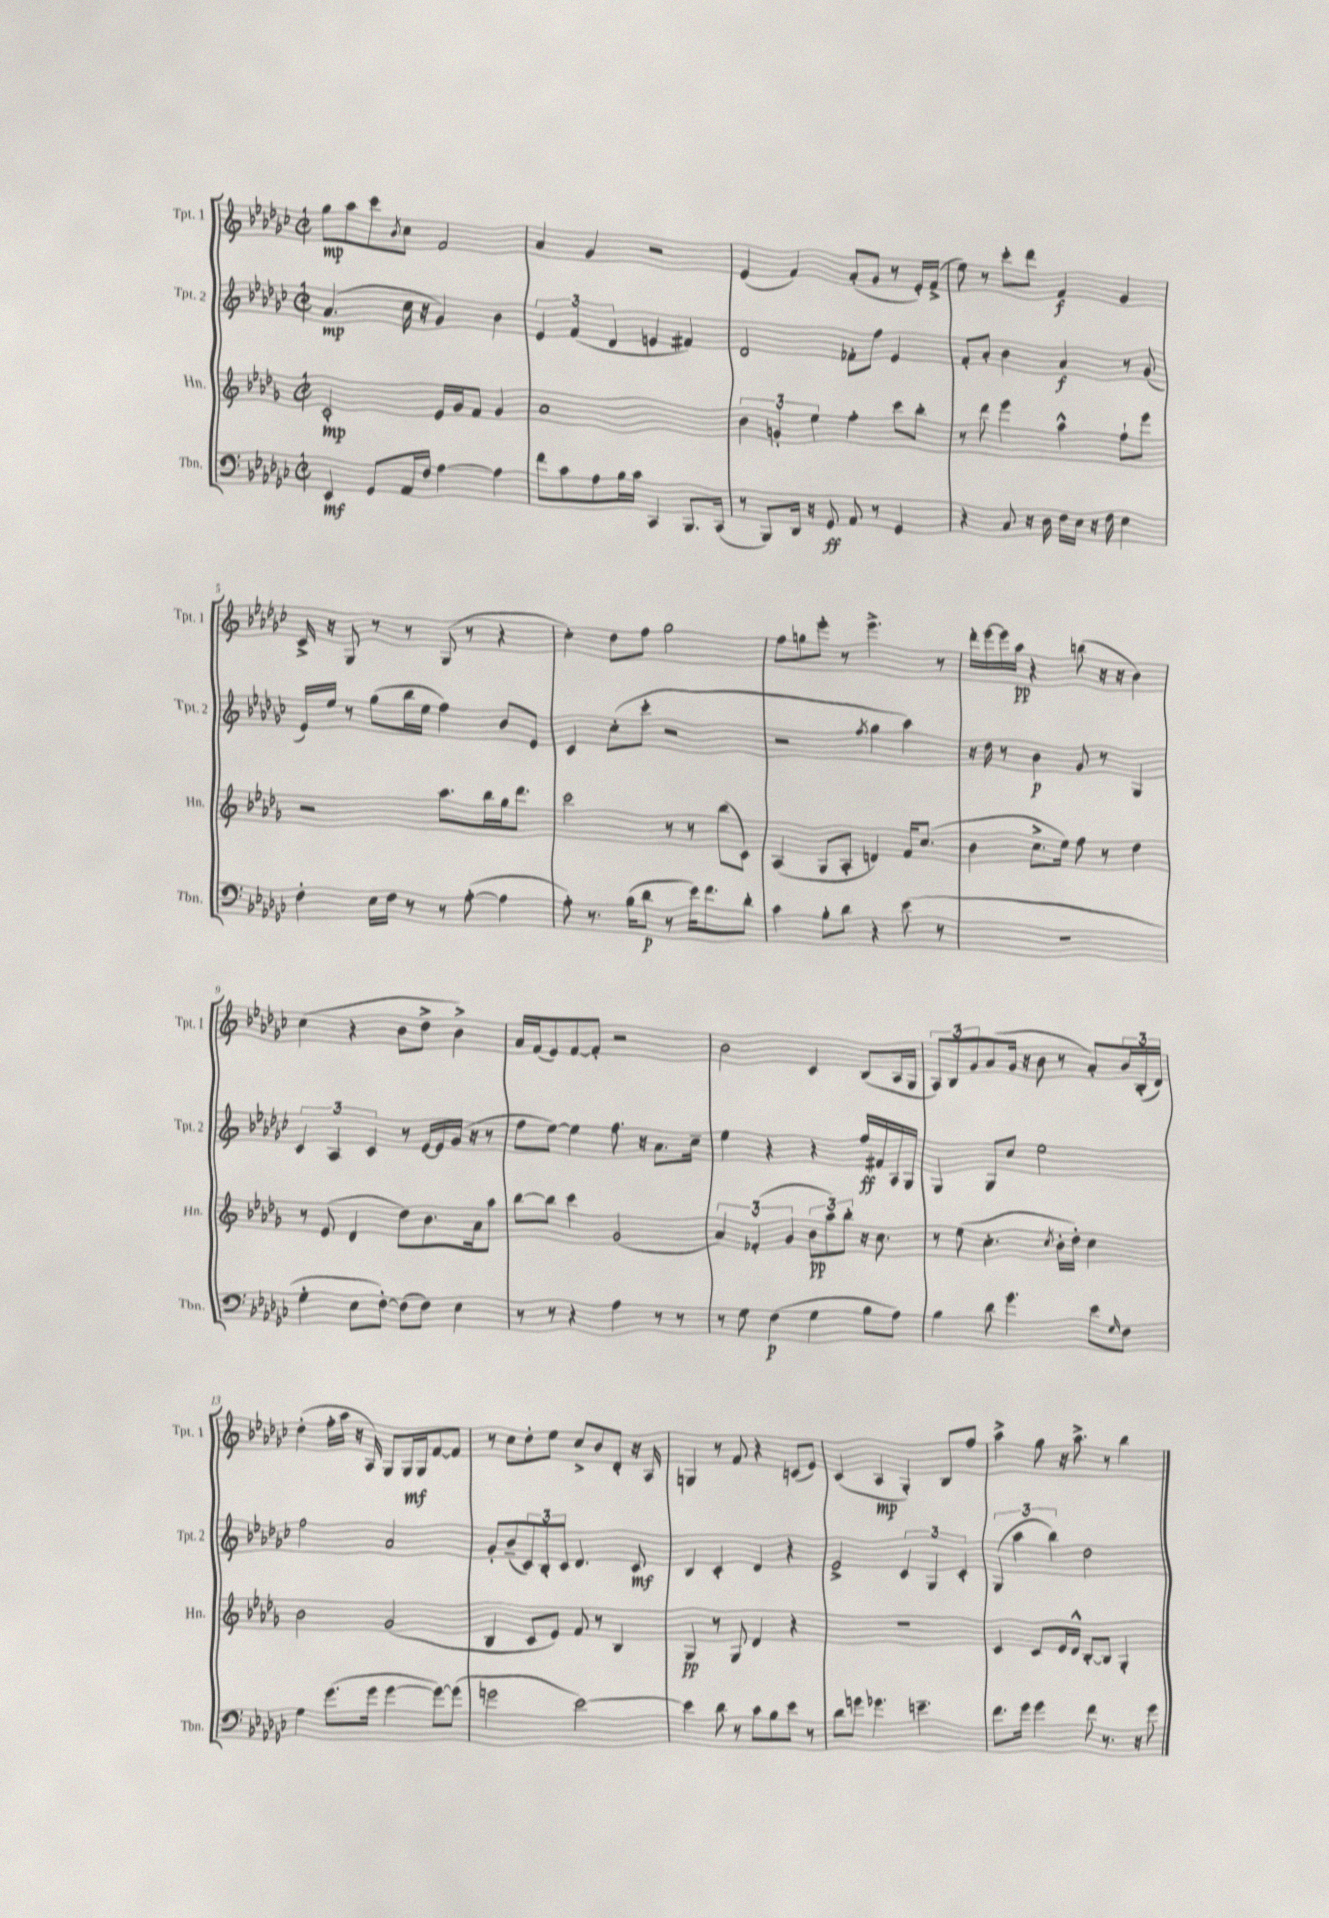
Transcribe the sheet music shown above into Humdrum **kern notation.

**kern	**dynam	**kern	**dynam	**kern	**dynam	**kern	**dynam
*part4	*part4	*part3	*part3	*part2	*part2	*part1	*part1
*staff4	*staff4	*staff3	*staff3	*staff2	*staff2	*staff1	*staff1
*I"Tbn.	*	*I"Hn.	*	*I"Tpt. 2	*	*I"Tpt. 1	*
*I'Tbn.	*	*I'Hn.	*	*I'Tpt. 2	*	*I'Tpt. 1	*
*clefF4	*	*clefG2	*	*clefG2	*	*clefG2	*
*k[b-e-a-d-g-c-]	*	*k[b-e-a-d-g-]	*	*k[b-e-a-d-g-c-]	*	*k[b-e-a-d-g-c-]	*
*M2/2	*	*M2/2	*	*M2/2	*	*M2/2	*
*met(c|)	*	*met(c|)	*	*met(c|)	*	*met(c|)	*
=1	=1	=1	=1	=1	=1	=1	=1
4EE-/	mf	2c'/	mp	(4.a-/	mp	8gg-\L	mp
.	.	.	.	.	.	8aa-\	.
8GG-/L	.	.	.	.	.	8ccc-\	.
.	.	.	.	.	.	8qb-/	.
16AA-/L	.	.	.	16cc-\	.	8cc-\J	.
16F/JJ	.	.	.	16r	.	.	.
[4A-\	.	16e-/LL	.	4g-/)	.	2f/	.
.	.	16g-/J	.	.	.	.	.
.	.	8f/J	.	.	.	.	.
4A-\]	.	4g-/	.	4b-\	.	.	.
=2	=2	=2	=2	=2	=2	=2	=2
8f\L	.	1a-	.	6e-/	.	4a-/	.
8c-\	.	.	.	.	.	.	.
.	.	.	.	(6f/	.	.	.
8A-\	.	.	.	.	.	4g-/	.
.	.	.	.	6d-/	.	.	.
16B-\L	.	.	.	.	.	.	.
16c-\JJ	.	.	.	.	.	.	.
4CC-/	.	.	.	4en/	.	2r	.
8.BBB-/L	.	.	.	4f#X/)	.	.	.
(16CC-/Jk	.	.	.	.	.	.	.
=3	=3	=3	=3	=3	=3	=3	=3
8r	.	6b-\	.	2d-/	.	(4e-/	.
8BBB-/L)	.	.	.	.	.	.	.
.	.	6gn'/	.	.	.	.	.
16DD-/Jk	.	.	.	.	.	4f/)	.
16r	.	.	.	.	.	.	.
.	.	6ee-\	.	.	.	.	.
8GG-/	ff	.	.	.	.	.	.
8AA-/	.	4ff'\	.	8f-X'\L	.	(8a-'/L	.
8r	.	.	.	8ff\J	.	8g-/J	.
4GG-/	.	8ccc\L	.	4e-/	.	8r	.
.	.	8bb-'\J	.	.	.	16e-'/LL)	.
.	.	.	.	.	.	(16f^/JJ	.
=4	=4	=4	=4	=4	=4	=4	=4
4r	.	8r	.	8f'/L	.	8ee-\)	.
.	.	8ddd-\	.	8a-'/J	.	8r	.
8C-/	.	4eee-\	.	4b-\	.	8ccc-'\L	.
16r	.	.	.	.	.	8ddd-\J	.
16D-\	.	.	.	.	.	.	.
16F\LL	.	4aa-^^\	.	4a-/	f	4f/	f
16E-\JJ	.	.	.	.	.	.	.
16r	.	.	.	.	.	.	.
16F\	.	.	.	.	.	.	.
4E-\	.	8ff`\L	.	8r	.	4g-/	.
.	.	8eee-\J	.	(8g-/	.	.	.
!!LO:LB:g=z
=5	=5	=5	=5	=5	=5	=5	=5
4F'\	.	2r	.	16e-/LL)	.	16c-^/	.
.	.	.	.	16ee-/JJ	.	16r	.
.	.	.	.	8r	.	8G-/	.
16E-\LL	.	.	.	(8gg-\L	.	8r	.
16F\JJ	.	.	.	.	.	.	.
8r	.	.	.	16bb-\L	.	8r	.
.	.	.	.	16ee-\JJ	.	.	.
8r	.	8.aa-\L	.	4ff\)	.	(8G-/	.
([8A-'\	.	.	.	.	.	8r	.
.	.	16bb-\L	.	.	.	.	.
4A-\]	.	16gg-\J	.	8b-/L	.	4r	.
.	.	8.ddd-\J	.	.	.	.	.
.	.	.	.	8e-/J	.	.	.
=6	=6	=6	=6	=6	=6	=6	=6
8A-'\)	.	2ccc\	.	4c-/	.	4cc-'\)	.
8.r	.	.	.	.	.	.	.
.	.	.	.	(8cc-'\L	.	8dd-\L	.
(16B-\KL	.	.	.	.	.	.	.
8d-\J	p	.	.	8ccc-'\J	.	8ff\J	.
8r	.	8r	.	2r	.	2gg-\	.
16e-\KL)	.	8r	.	.	.	.	.
8.f\	.	.	.	.	.	.	.
.	.	(8bb-\L	.	.	.	.	.
8d-'\J	.	8c\J)	.	.	.	.	.
=7	=7	=7	=7	=7	=7	=7	=7
4c-\	.	(4A-/	.	2r	.	8ff\L	.
.	.	.	.	.	.	8ggn\	.
8B-'\L	.	8G-/L	.	.	.	8eee-'\J	.
8d-\J	.	8A-'/J	.	.	.	8r	.
.	.	.	.	8qff/	.	.	.
4r	.	4dn/)	.	4gg-\	.	4.eee-^\	.
(8e-\	.	16f/KL	.	4aa-\)	.	.	.
.	.	(8.cc/J	.	.	.	.	.
8r	.	.	.	.	.	8r	.
=8	=8	=8	=8	=8	=8	=8	=8
1r	.	4b-\	.	16r	.	16ddd-'\LL	.
.	.	.	.	16dd-\	.	[16eee-\	.
.	.	.	.	8r	.	16eee-\]	.
.	.	.	.	.	.	16aa-\JJ	pp
.	.	8.cc^\L	.	4b-\	p	4r	.
.	.	16ee-\Jk)	.	.	.	.	.
.	.	8ff\	.	8g-/	.	(8bbn\	.
.	.	8r	.	8r	.	16r	.
.	.	.	.	.	.	16r	.
.	.	4dd-\	.	4G-/	.	4b-\)	.
!!LO:LB:g=z
=9	=9	=9	=9	=9	=9	=9	=9
4G-'\	.	8r	.	6c-/	.	(4cc-\	.
.	.	(8e-/	.	.	.	.	.
.	.	.	.	6A-/	.	.	.
8E-\L	.	4d-/	.	.	.	4r	.
.	.	.	.	6c-/	.	.	.
[8F'\J)	.	.	.	.	.	.	.
(8F\L]	.	8dd-\L)	.	8r	.	8b-\L	.
8F\J)	.	8.b-\	.	[16e-/LL	.	8dd-^\J	.
.	.	.	.	16e-/]	.	.	.
4E-\	.	.	.	(16g-/JJ	.	4b-^\)	.
.	.	16a-\k	.	16r	.	.	.
.	.	8aa-\J	.	8r	.	.	.
=10	=10	=10	=10	=10	=10	=10	=10
8r	.	[8bb-\L	.	8ff\L	.	16a-/LL	.
.	.	.	.	.	.	(16f/J	.
8r	.	8bb-\J]	.	[8ee-\J)	.	8e-/)	.
4r	.	4ccc\	.	4ee-\]	.	[8f/	.
.	.	.	.	.	.	8f'/J]	.
4A-\	.	(2g-/	.	8.ff\	.	2r	.
.	.	.	.	16r	.	.	.
8r	.	.	.	8.a-\L	.	.	.
8r	.	.	.	.	.	.	.
.	.	.	.	16cc-~\Jk	.	.	.
=11	=11	=11	=11	=11	=11	=11	=11
8r	.	6a-/)	.	4ee-\	.	2b-\	.
8G-\	.	.	.	.	.	.	.
.	.	(6f-X'/	.	.	.	.	.
(4F\	p	.	.	4r	.	.	.
.	.	6g-/	.	.	.	.	.
4G-\	.	12b-\L	pp	4r	.	4c-/	.
.	.	12aa-\)	.	.	.	.	.
.	.	12bb-'\J	.	.	.	.	.
8B-\L	.	16r	.	16ff/LL	ff	(8B-/L	.
.	.	8.cc\	.	16f#X/	.	.	.
8A-\J)	.	.	.	16A-/	.	16A-/L	.
.	.	.	.	16G-/JJ	.	16G-/JJ	.
=12	=12	=12	=12	=12	=12	=12	=12
4B-\	.	8r	.	4G-/	.	12A-/L)	.
.	.	.	.	.	.	12B-/	.
.	.	(8ee-\	.	.	.	.	.
.	.	.	.	.	.	12g-/	.
8d-\	.	4.cc'\	.	8G-/L	.	(8a-/	.
4.g-\	.	.	.	8cc-/J	.	16g-/Jk	.
.	.	.	.	.	.	16r	.
.	.	.	.	2ee-\	.	8b-\	.
.	.	8qcc/	.	.	.	.	.
.	.	16b-'\LL	.	.	.	8r	.
.	.	16dd-'\JJ)	.	.	.	.	.
8e-\L	.	4cc\	.	.	.	8a-'/L)	.
16qqG-/	.	.	.	.	.	.	.
8F\J	.	.	.	.	.	24b-/L	.
.	.	.	.	.	.	(24B-'/	.
.	.	.	.	.	.	24d-/JJ)	.
!!LO:LB:g=z
=13	=13	=13	=13	=13	=13	=13	=13
4G-\	.	2b-\	.	2ff\	.	(4dd-'\	.
(8.g-\L	.	.	.	.	.	16ff'\LL	.
.	.	.	.	.	.	16aa-\JJ	.
.	.	.	.	.	.	16r	.
16g-\Jk	.	.	.	.	.	16A-/)	.
[4g-\	.	(2g-/	.	2a-/	.	8G-/L	.
.	.	.	.	.	.	16G-/L	mf
.	.	.	.	.	.	16G-/J	.
8g-\L_)	.	.	.	.	.	[8f/	.
(8g-\J]	.	.	.	.	.	8f/J]	.
=14	=14	=14	=14	=14	=14	=14	=14
2gn\	.	4B-/	.	8g-'/L	.	8r	.
.	.	.	.	(8b-~/	.	8cc-\L	.
.	.	8c/L	.	12c-/)	.	8dd-'\	.
.	.	.	.	12B-'/	.	.	.
.	.	8e-/J)	.	.	.	8ee-\J	.
.	.	.	.	12c-/J	.	.	.
[2e-\)	.	8f/	.	4.d-/	.	8cc-^/L	.
.	.	8r	.	.	.	8b-/	.
.	.	4B-/	.	.	.	8d-'/J	.
.	.	.	.	8c-/	mf	16r	.
.	.	.	.	.	.	16A-/	.
=15	=15	=15	=15	=15	=15	=15	=15
4e-\]	.	4G-/	pp	4B-/	.	4Gn/	.
8d-\	.	8r	.	4c-'/	.	8r	.
8r	.	8G-/	.	.	.	8f/	.
8c-\L	.	4d-/	.	4d-/	.	4r	.
8B-\	.	.	.	.	.	.	.
8e-\J	.	4r	.	4r	.	(8cn/L	.
8r	.	.	.	.	.	8e-/J)	.
=16	=16	=16	=16	=16	=16	=16	=16
8d-\L	.	1r	.	2e-^/	.	(4c-/	.
8gn\J	.	.	.	.	.	.	.
4.g-X\	.	.	.	.	.	4A-/	mp
.	.	.	.	6c-/	.	4G-'/)	.
4.en~\	.	.	.	.	.	.	.
.	.	.	.	6G-/	.	.	.
.	.	.	.	.	.	8B-/L	.
.	.	.	.	6c-'/	.	.	.
.	.	.	.	.	.	8ff/J	.
=17	=17	=17	=17	=17	=17	=17	=17
8.f\L	.	4c/	.	(6G-/	.	4aa-^\	.
.	.	.	.	6aa-\	.	.	.
16g-\Jk	.	.	.	.	.	.	.
4g-\	.	8c/L	.	.	.	8gg-\	.
.	.	.	.	6bb-\)	.	.	.
.	.	16e-/L	.	.	.	16r	.
.	.	16d-^^/JJ	.	.	.	8.aa-^\	.
8f\	.	[8B-'/L	.	2dd-\	.	.	.
8.r	.	8B-/J]	.	.	.	8r	.
.	.	4G-'/	.	.	.	4bb-\	.
16r	.	.	.	.	.	.	.
8g-\	.	.	.	.	.	.	.
==	==	==	==	==	==	==	==
*-	*-	*-	*-	*-	*-	*-	*-
